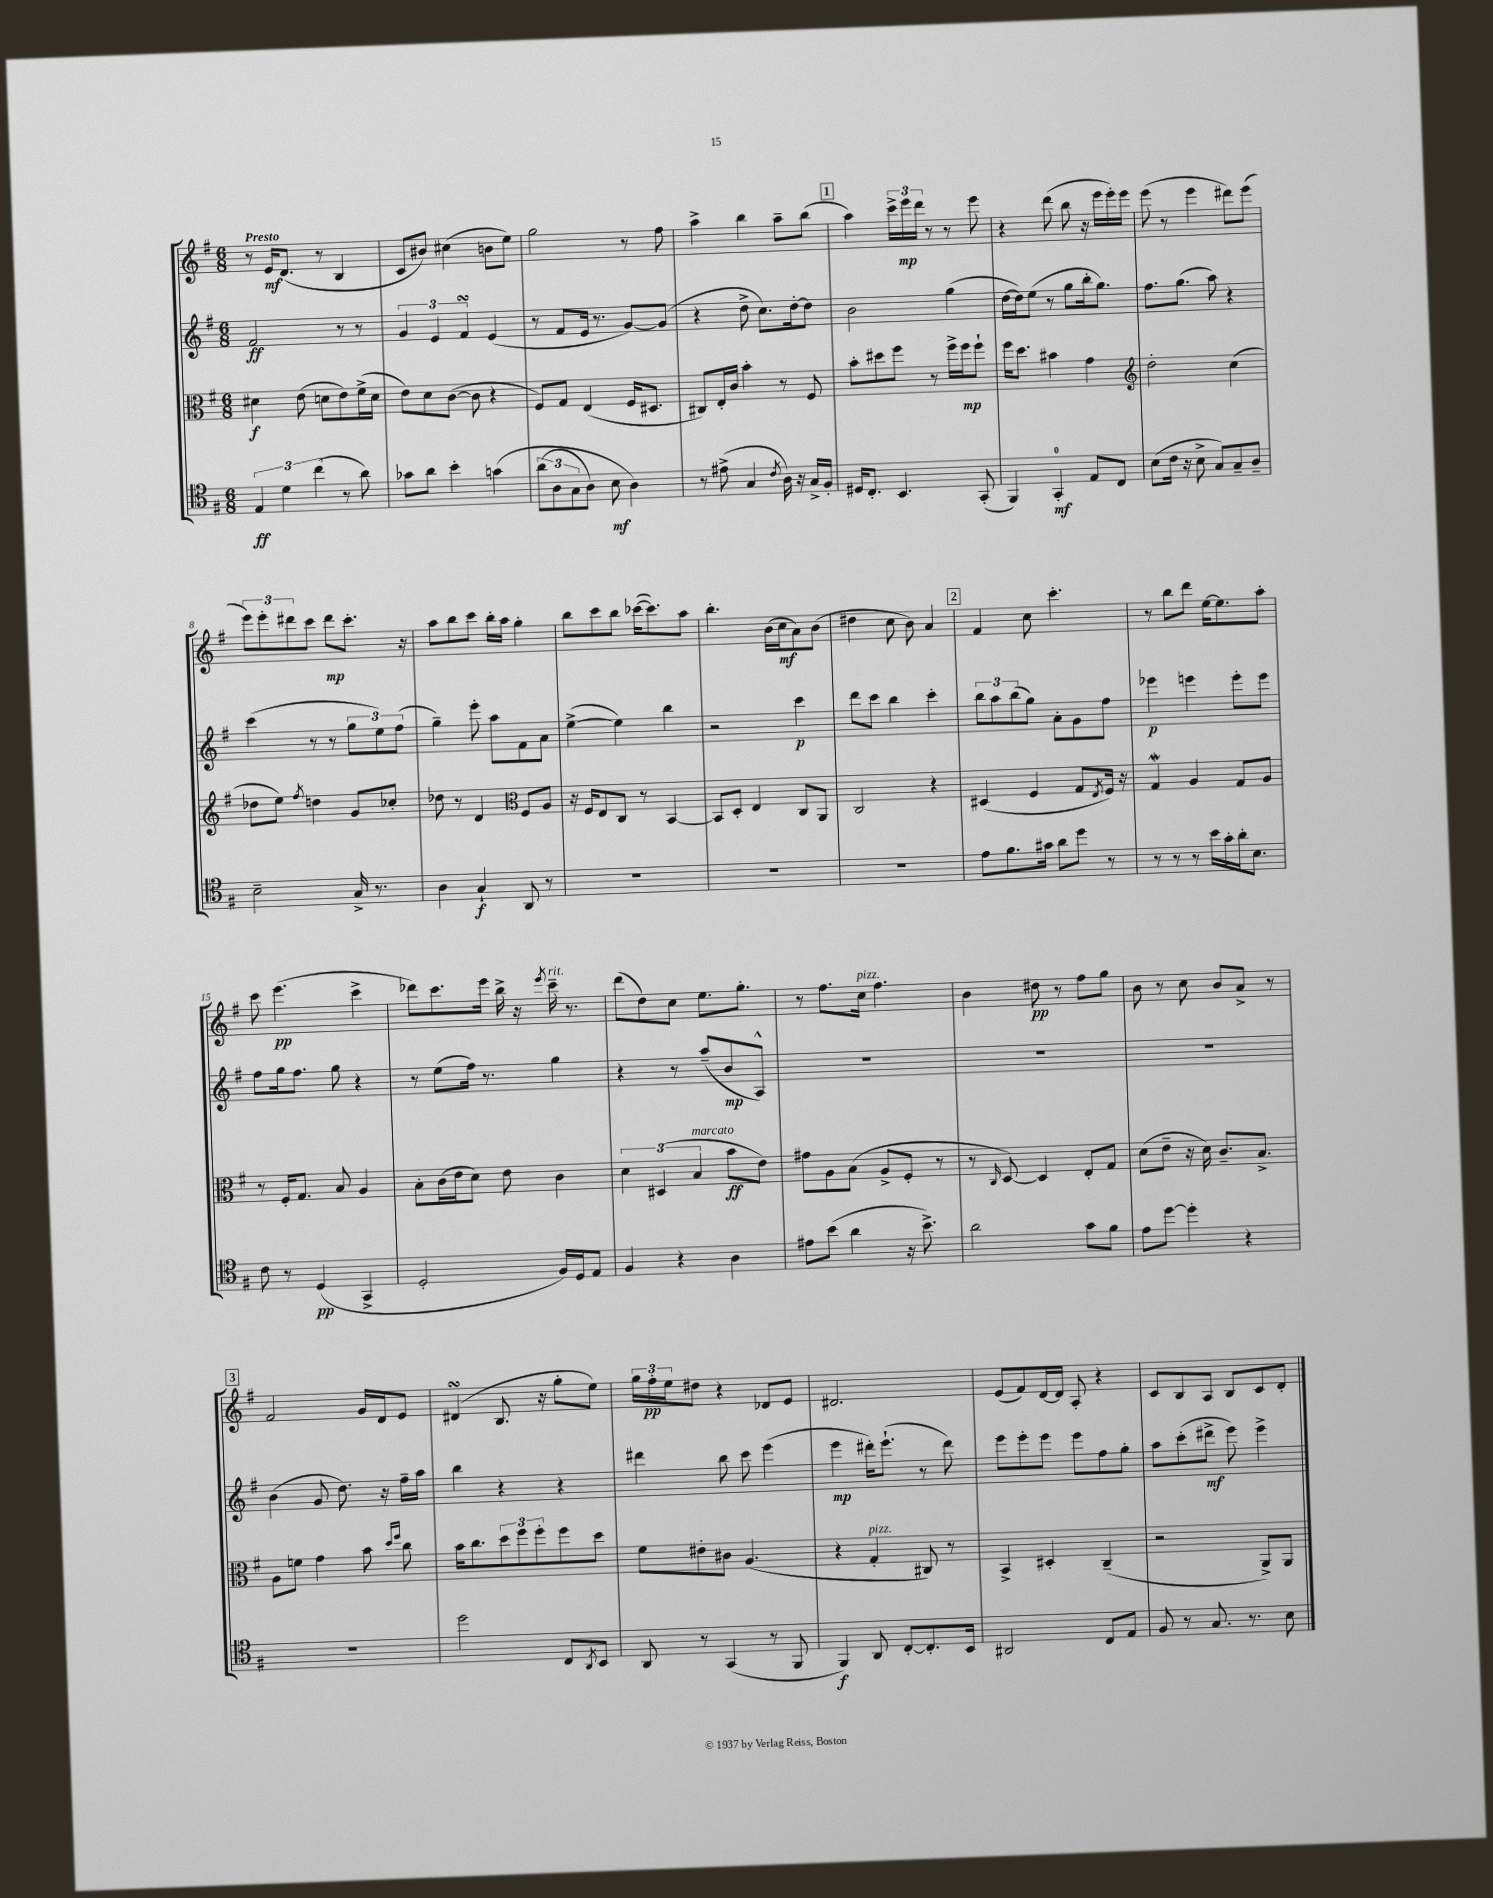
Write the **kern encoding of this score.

**kern	**kern	**kern	**kern
*staff4	*staff3	*staff2	*staff1
*clefC4	*clefC3	*clefG2	*clefG2
*k[f#]	*k[f#]	*k[f#]	*k[f#]
*M6/8	*M6/8	*M6/8	*M6/8
6E	4d#	2f#	8r
.	.	.	16e
6d	.	.	.
.	.	.	(8.d
.	(8e	.	.
(6cc	.	.	.
.	8d	.	8r
8r	8e)	8r	4B
8a)	(16f#^	8r	.
.	16d	.	.
=	=	=	=
8g-	8e)	6g	8c
8a	8d	.	8b#)
.	.	6e	.
4b'	([8c	.	(4cc#
.	.	6f#	.
.	8c]	.	.
&(4g	4r	(4e	8b
.	.	.	8ee)
=	=	=	=
(12a	8F#)	8r	2gg
12A	.	.	.
.	8G	8f#	.
12G	.	.	.
8A)	(4E	16e	.
.	.	8.r	.
8B	.	.	.
4A&)	16F#	[8g)	8r
.	8.D#	.	.
.	.	(8g]	8ff#
=	=	=	=
8r	8C#)	4r	4aa^
(8e#^	16E'	.	.
.	16c	.	.
4G	4b'	8dd^	4bb
.	.	8.cc)	.
8qc	.	.	.
16A)	8r	.	8aa~
16r	.	[16dd'	.
16G^	8F#	8dd]	(8bb
16F#'	.	.	.
=	=	=	=
16D#	8b'	2b	4aa)
8.C'	.	.	.
.	8dd#	.	.
4.BB	8ff#	.	24ccc^
.	.	.	24eee
.	.	.	24ddd
.	8r	.	8r
.	16ff#^	(4gg	8r
.	16ff#	.	.
(8GG'	8ff#`	.	8eee
=	=	=	=
4FF#)	16ff#	[16dd	4r
.	8.dd	16dd])	.
.	.	(8ee	.
4GG'	4b#	8r	(8ddd
.	.	8gg	8bb
8E	4g	16bb'	16r
.	.	8.gg)	16eee
8C	.	.	16eee')
.	.	.	16eee
=	=	=	=
*	*clefG2	*	*
(8B	2dd'	8.ff#	(8eee
16c	.	.	8r
16r	.	(8.gg	.
8B^	.	.	4eee
8G)	.	8aa)	.
8G~	(4cc	4r	8ddd#)
8A~	.	.	(8eee
=	=	=	=
2B~	8dd-	(4ccc	12eee)
.	.	.	12eee'
.	8ee)	.	.
.	.	.	12ddd#
.	8qff#	.	.
.	4dd	8r	8ccc
.	.	8r	8ddd#
16G^	8g	12gg	8.ccc'
8.r	.	.	.
.	.	12ee)	.
.	8cc-'	.	.
.	.	(12ff#	.
.	.	.	16r
=	=	=	=
4A	8dd-	4gg~)	8aa
.	8r	.	8bb
4G`	4d	8eee'	8ccc
.	.	8aa	16bb'
.	.	.	16aa
*	*clefC3	*	*
8AA	8F#	8f#	4gg'
8r	8A	8a	.
=	=	=	=
2.r	16r	([4ee^	8bb
.	16F#	.	.
.	8E	.	8ccc
.	8C	4ee])	8bb
.	8r	.	([16ccc-
.	.	.	8.ccc-])
.	[4BB	4bb	.
.	.	.	8aa
=	=	=	=
2.r	8BB]	2r	4.bb'
.	8D'	.	.
.	4E	.	.
.	.	.	(16b
.	.	.	16cc
.	8C	4ccc	8a)
.	8AA	.	(8b
=	=	=	=
2.r	2C	8ddd	4dd#
.	.	8ccc	.
.	.	4bb	8cc
.	.	.	8b)
.	4r	4ccc'	4a
=	=	=	=
8e	(4D#	12bb	4f#
.	.	12aa	.
8.f#	.	.	.
.	.	(12bb	.
.	4F#	8gg)	8cc
16g#	.	.	.
8a	.	8a'	4.ccc'
8dd	8G	8g	.
.	8qE	.	.
8r	16F#)	8ff#	.
.	16r	.	.
=	=	=	=
8r	4G	4eee-	8r
8r	.	.	8bb
8r	4A	4eee	8ddd
16b	.	.	[16ee
16g'	.	.	8.ee]
16a'	8G	8eee'	.
8.B	.	.	.
.	8A	8eee	8aa'
=	=	=	=
8c	8r	8ff#	8ccc
8r	16F#'	16gg	(4.eee
.	8.G	8.ff#	.
(4D	.	.	.
.	8B	8gg	.
4GG^	4A	4r	4ccc^
=	=	=	=
2D'	8B'	8r	8ddd-)
.	(16c	(8ee	8.ccc
.	16e	.	.
.	8d)	16ff#)	.
.	.	8.r	16eee
.	8e	.	16bb^
.	.	.	16r
.	.	.	8qeee
16F#)	4c	4gg	16ccc~
16D	.	.	8.r
8E	.	.	.
=	=	=	=
4F#	6d	4r	(8ddd
.	.	.	8dd)
.	(6D#	.	.
4r	.	8r	8cc
.	6B	.	.
.	.	(8aa~	8.ee
4A	8b	8b	.
.	.	.	8.gg'
.	8e)	8A^^)	.
=	=	=	=
8e#	8g#	2.r	8r
(8b	8A	.	8.ff#
4a	(8B	.	.
.	.	.	16cc
.	8A^	.	4.ff#
16r	8F#'	.	.
8.b^)	.	.	.
.	8r	.	.
=	=	=	=
2a	8r	2.r	4b
.	16qqC	.	.
.	[8D)	.	.
.	4D]	.	8dd#
.	.	.	8r
8g	8E'	.	8ff#
8f#	8G	.	8gg
=	=	=	=
8e	(8d	2.r	8b
[8dd	8e~	.	8r
4dd']	16r	.	8cc
.	16d)	.	.
.	8.c~	.	8b
4r	.	.	8a^
.	8.B^	.	.
.	.	.	8r
=	=	=	=
2.r	8A	(4b	2f#
.	8f	.	.
.	4g	8g	.
.	.	8.dd)	.
.	8b	.	16g
.	.	16r	16d
.	16qqdd	.	.
.	16qqff#	.	.
.	8cc	16ff#~	8e
.	.	16aa	.
=	=	=	=
2dd	16b	4bb	(4d#
.	8.cc	.	.
.	12dd	4r	8.B
.	12ff#	.	.
.	12ff#'	.	.
.	.	.	16r
8C	8ff#	4r	8gg'
8qAA	.	.	.
8BB	8dd	.	8ee)
=	=	=	=
8AA	8f#	4ddd#	24gg
.	.	.	24ff#'
.	.	.	24ee
8r	8e#'	.	8dd#
(4GG	8c#	8bb	4r
.	(4.A	8ccc	.
8r	.	(4eee	8d-
8FF#	.	.	8e
=	=	=	=
4FF#)	4r	4eee	2.d#
8AA	4G'	16ddd#')	.
.	.	(8.eee`	.
[8C'	.	.	.
8.C']	8C#)	8r	.
.	8r	8ddd#)	.
16BB	.	.	.
=	=	=	=
2AA#	4BB^	8eee	(8e
.	.	8eee'	8f#)
.	4D#'	8eee	[16d
.	.	.	16d]
.	.	8eee	8A'
8C	(4C~	8ff#	4r
8E	.	8gg'	.
=	=	=	=
8F#	2r	8aa	8c
8r	.	(8ccc'	8B
8.G	.	8ddd#^	8A
.	.	8eee)	8B
8.r	.	.	.
.	8AA^)	4eee^	8c
8B	8AA	.	8d'
==	==	==	==
*-	*-	*-	*-
